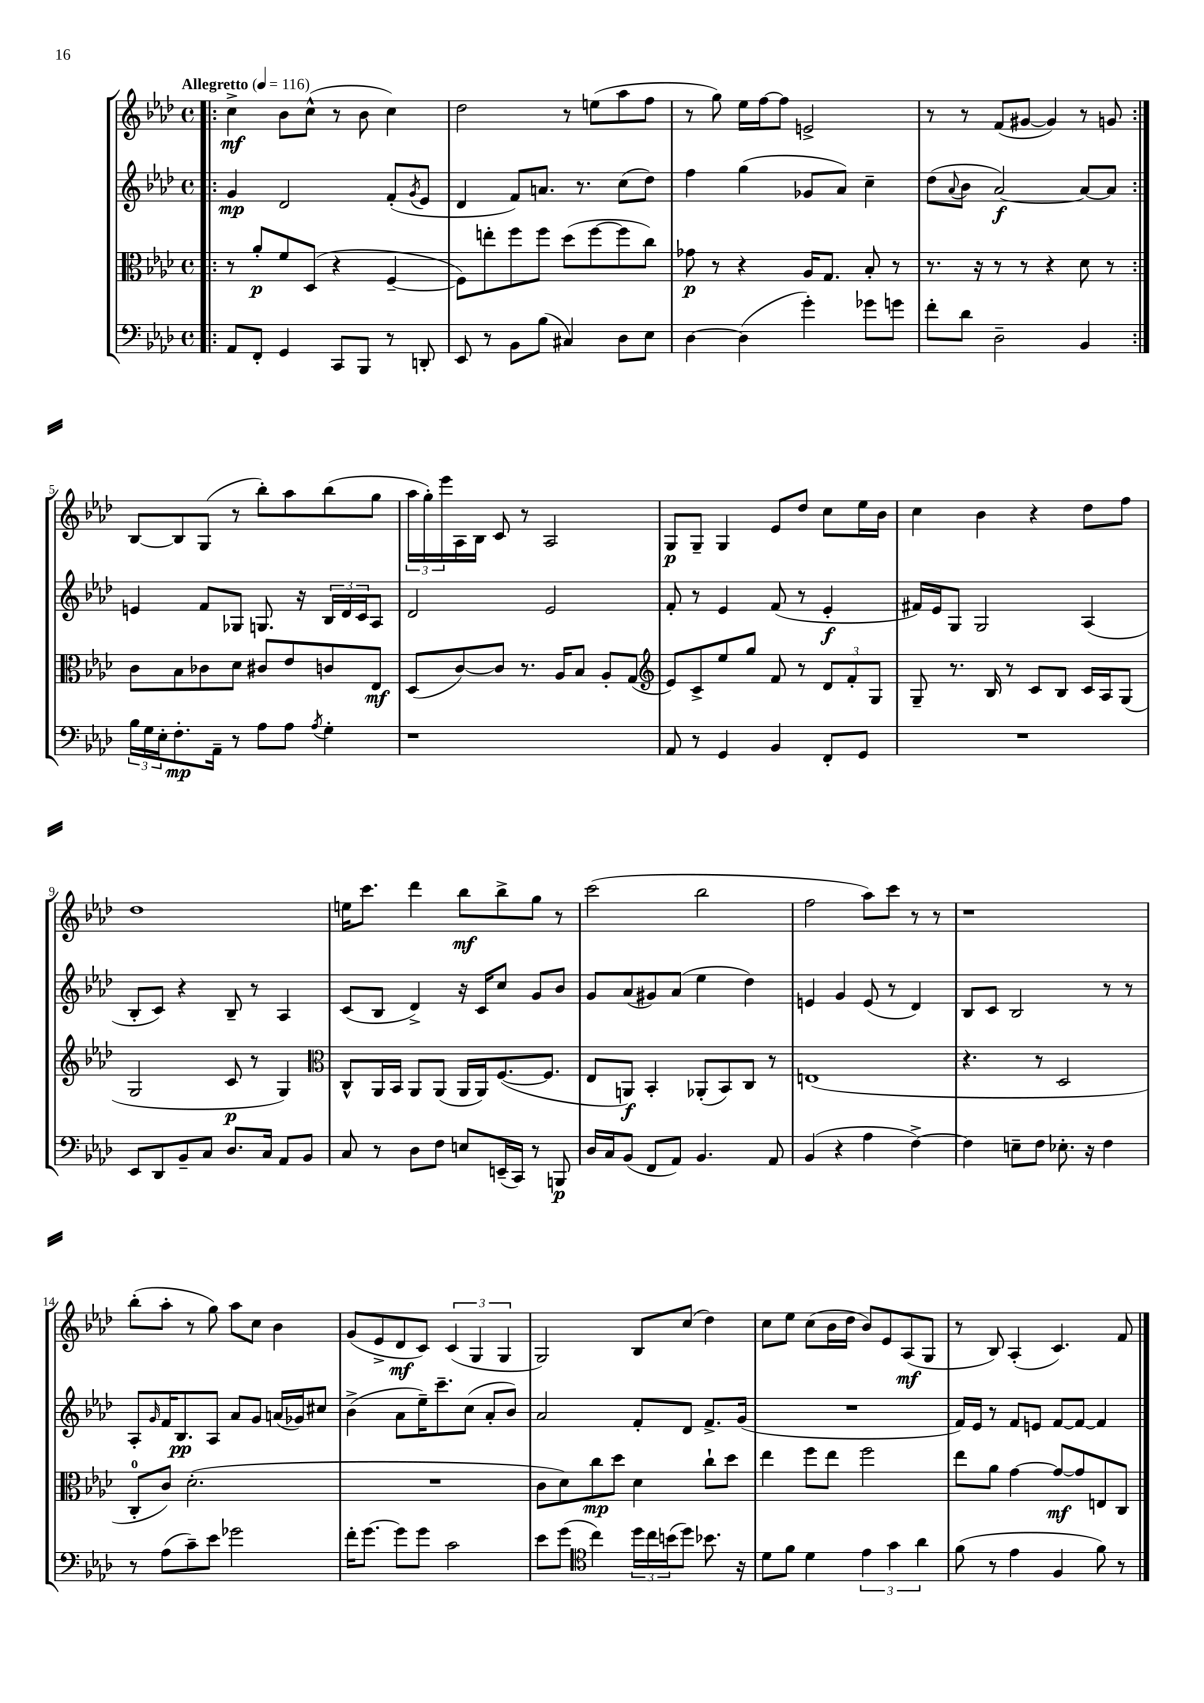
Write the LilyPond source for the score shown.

<<
\new StaffGroup <<
\new Staff = "s0" {
    \clef treble \key aes \major \defaultTimeSignature \time 4/4 \tempo "Allegretto" 4 = 116
    \repeat volta 2 { \bar ".|:" c''4->\mf bes'8 c''8-^( r8 bes'8 c''4) |
    des''2 r8 e''8( aes''8 f''8 |
    r8 g''8) ees''16 f''16~ f''8 e'2-> |
    r8 r8 f'8( gis'8~ gis'4) r8 g'8 | }
    bes8~ bes8 g8( r8 bes''8-.) aes''8 bes''8( g''8 |
    \tuplet 3/2 { aes''16 g''16-.) ees'''16 } aes16 bes16 c'8 r8 aes2 |
    g8\p g8-- g4 ees'8 des''8 c''8 ees''16 bes'16 |
    c''4 bes'4 r4 des''8 f''8 |
    des''1 |
    e''16 c'''8. des'''4 bes''8\mf bes''8-> g''8 r8 |
    c'''2( bes''2 |
    f''2 aes''8) c'''8 r8 r8 |
    r1 |
    bes''8-.( aes''8-. r8 g''8) aes''8 c''8 bes'4 |
    g'8( ees'8-> des'8\mf c'8) \tuplet 3/2 { c'4( g4 g4 } |
    g2) bes8 c''8( des''4) |
    c''8 ees''8 c''8( bes'16 des''16 bes'8) ees'8 aes8\mf( g8 |
    r8 bes8) aes4-.( c'4.) f'8 \bar "|." |
}
\new Staff = "s1" {
    \clef treble \key aes \major \defaultTimeSignature \time 4/4
    \repeat volta 2 { \bar ".|:" g'4\mp des'2 f'8-.( \acciaccatura { g'8 } ees'8 |
    des'4 f'8) a'8. r8. c''8( des''8) |
    f''4 g''4( ges'8 aes'8) c''4-- |
    des''8( \appoggiatura { aes'8 } bes'8 aes'2~\f) aes'8~ aes'8 | }
    e'4 f'8 ges8 g8. r16 \tuplet 3/2 { bes16 des'16 c'16 } aes8 |
    des'2 ees'2 |
    f'8-. r8 ees'4 f'8( r8 ees'4-.\f |
    fis'16) ees'16 g8 g2 aes4( |
    bes8-. c'8) r4 bes8-- r8 aes4 |
    c'8( bes8 des'4->) r16 c'16 c''8 g'8 bes'8 |
    g'8 aes'8( gis'8) aes'8( ees''4 des''4) |
    e'4 g'4 e'8( r8 des'4) |
    bes8 c'8 bes2 r8 r8 |
    aes8-. \grace { g'16 } f'16 bes8.\pp aes8 aes'8 g'8 a'16( ges'16) cis''8 |
    bes'4->( aes'8 ees''16--) c'''8.-- c''8( aes'8-. bes'8) |
    aes'2 f'8-. des'8 f'8.-> g'16( |
    R1 |
    f'16) ees'16 r8 f'8 e'8 f'8~ f'8~ f'4 \bar "|." |
}
\new Staff = "s2" {
    \clef alto \key aes \major \defaultTimeSignature \time 4/4
    \repeat volta 2 { \bar ".|:" r8 aes'8-.\p f'8 des8( r4 f4~-- |
    f8) e''8-. f''8 f''8 des''8( f''8~ f''8 c''8) |
    ges'8\p r8 r4 aes16 g8. bes8-. r8 |
    r8. r16 r8 r8 r4 des'8 r8 | }
    c'8 bes8 ces'8 des'8 cis'8 ees'8 c'8 ees8\mf |
    des8( c'8~) c'8 r8. aes16 bes8 aes8-. g8( |
    \clef treble ees'8) c'8-> ees''8 g''8 f'8 r8 \tuplet 3/2 { des'8 f'8-. g8 } |
    g8-- r8. bes16 r8 c'8 bes8 c'16 aes16 g8( |
    g2 c'8\p r8 g4) |
    \clef alto c8-^ aes,16 bes,16 aes,8 aes,8( aes,16 aes,16) f8.~( f8. |
    ees8 a,8\f) bes,4-. aes,8-.( bes,8) c8 r8 |
    e1( |
    r4. r8 des2 |
    c8-0-. c'8) des'2.-.( |
    R1 |
    c'8 des'8) c''8\mp des''8 des'4 c''8-! des''8 |
    ees''4 f''8 ees''8 f''2 |
    ees''8 aes'8 g'4~ g'8~\mf g'8 e8 c8 \bar "|." |
}
\new Staff = "s3" {
    \clef bass \key aes \major \defaultTimeSignature \time 4/4
    \repeat volta 2 { \bar ".|:" aes,8 f,8-. g,4 c,8 bes,,8 r8 d,8-. |
    ees,8 r8 bes,8 bes8( cis4) des8 ees8 |
    des4~ des4( g'4-.) ges'8 g'8 |
    f'8-. des'8 des2-- bes,4 | }
    \tuplet 3/2 { bes16 g16 ees16-. } f8.-.\mp aes,16-- r8 aes8 aes8 \acciaccatura { aes8 } g4-. |
    r1 |
    aes,8 r8 g,4 bes,4 f,8-. g,8 |
    R1 |
    ees,8 des,8 bes,8-- c8 des8. c16 aes,8 bes,8 |
    c8 r8 des8 f8 e8 e,16--( c,16) r8 b,,8\p |
    des16 c16 bes,8( f,8 aes,8) bes,4. aes,8 |
    bes,4( r4 aes4 f4~->) |
    f4 e8-- f8 ees8.-. r16 f4 |
    r8 aes8( c'8--) ees'8 ges'2 |
    f'16-. g'8.~ g'8 g'8 c'2 |
    ees'8 g'8( \clef tenor c''4) \tuplet 3/2 { des''16 c''16 b'16( } des''8) bes'8. r16 |
    des'8 f'8 des'4 \tuplet 3/2 { ees'4 g'4 aes'4 } |
    f'8( r8 ees'4 f4 f'8) r8 \bar "|." |
}
>>
>>
